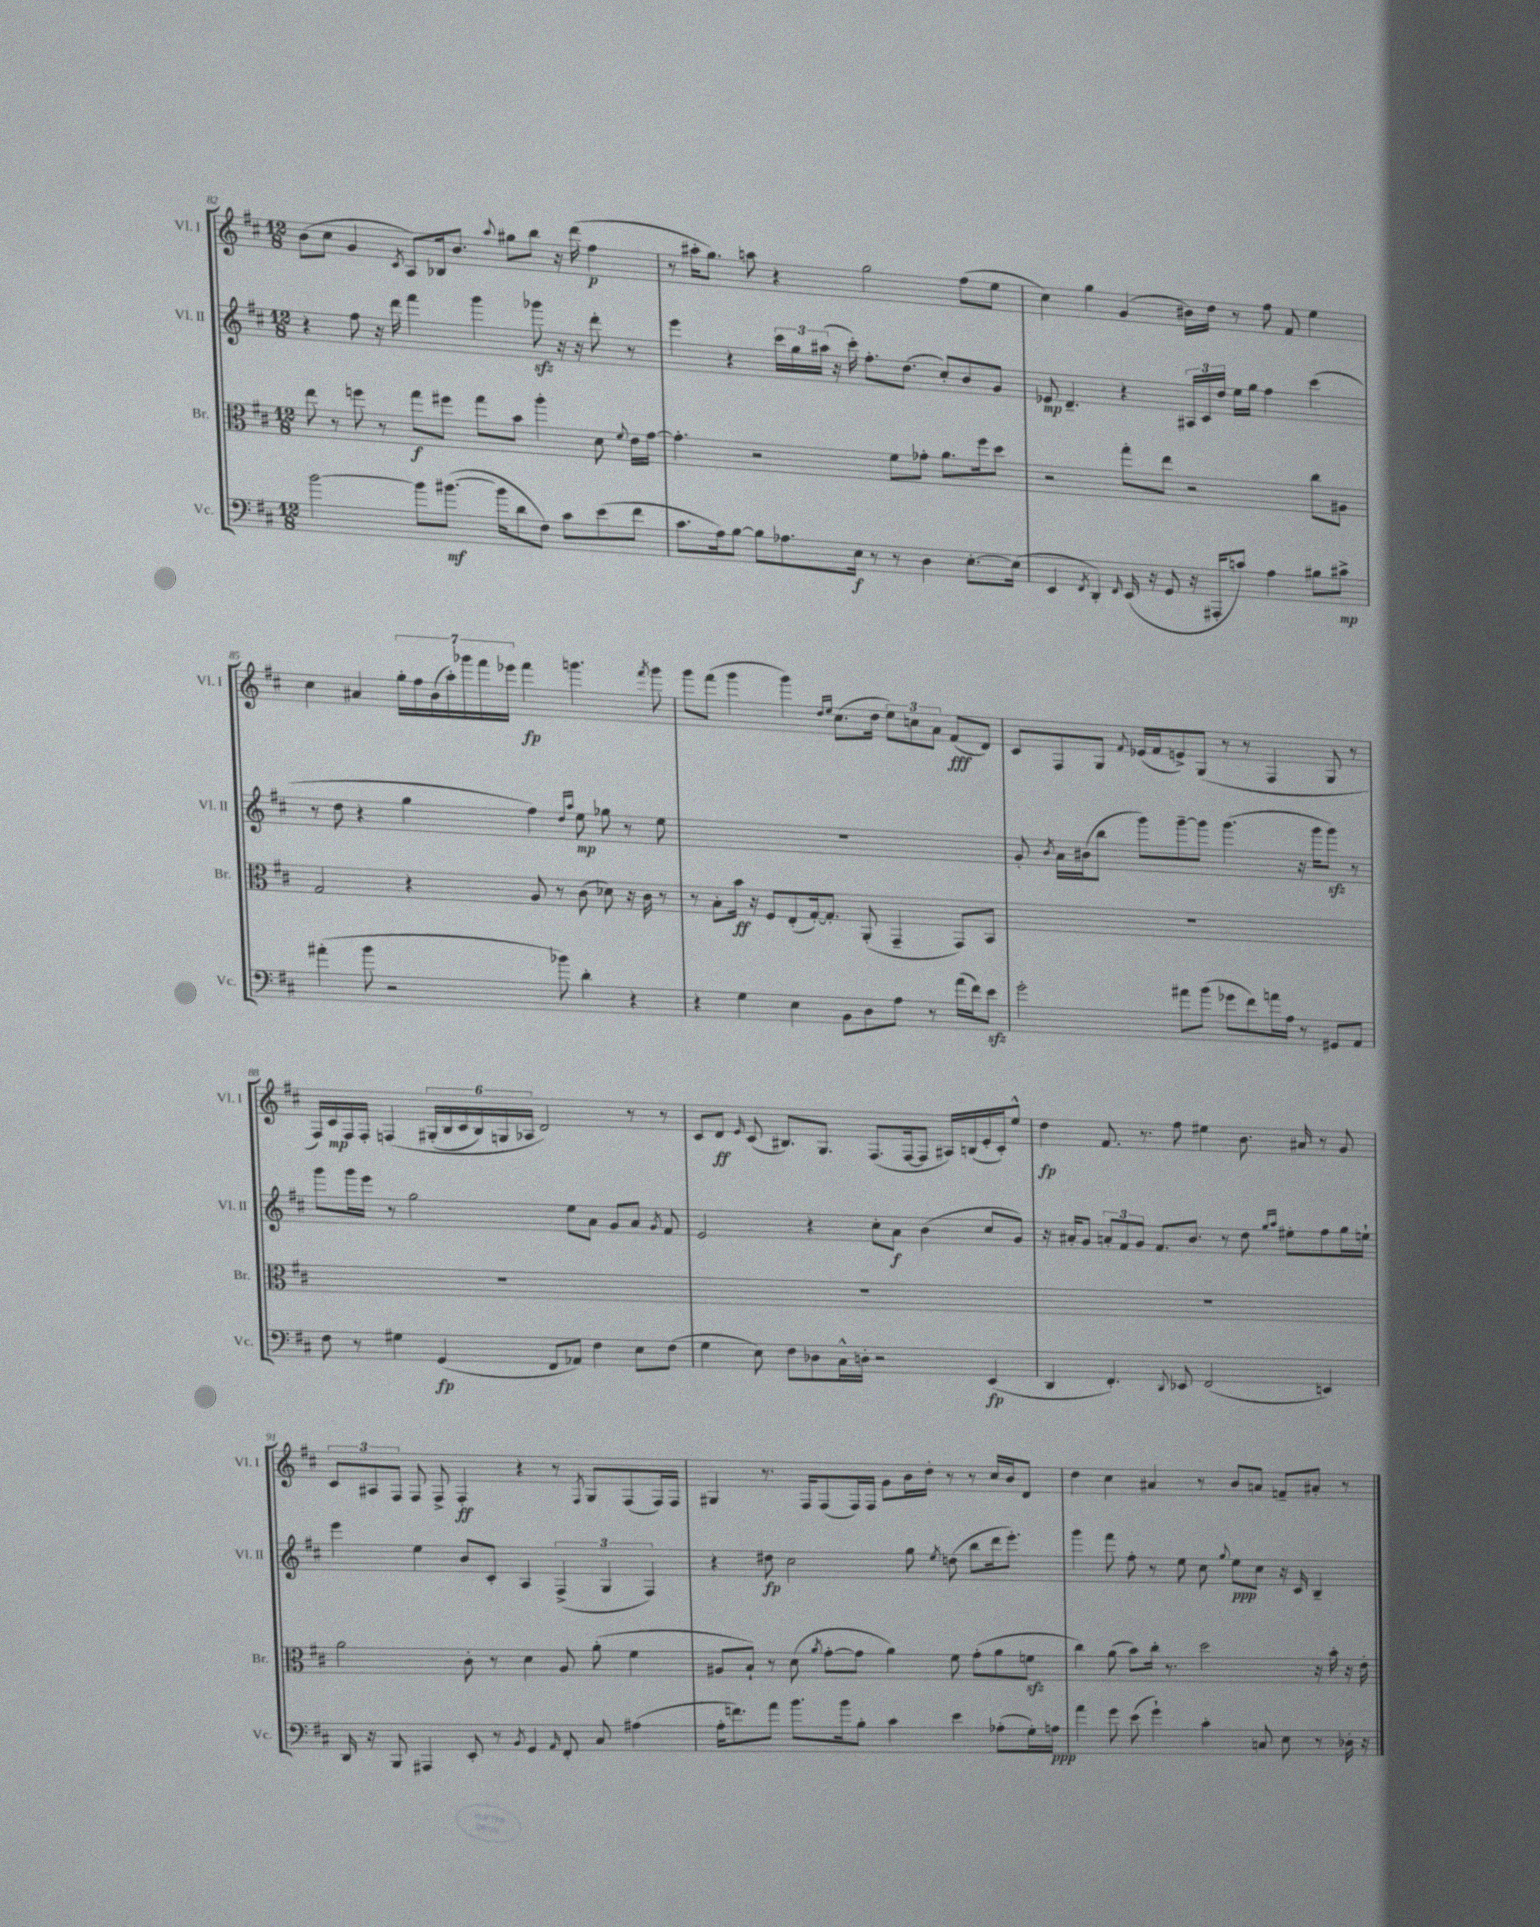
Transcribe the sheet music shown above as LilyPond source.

<<
\new StaffGroup <<
\new Staff = "s0" \with { instrumentName = "Vl. I" shortInstrumentName = "Vl. I" } {
    \clef treble \key d \major \numericTimeSignature \time 12/8
    \autoBeamOff b'8[( cis''8] g'4 \acciaccatura { cis'8 } a8[) bes16 b'8.] \appoggiatura { a''8 } gis''8[ b''8] r16 d'''16( fis''4\p |
    r8 ais''16[-. g''8.]) a''8 r4 g''2 fis''8[( e''8] |
    cis''4) g''4 g'4( bis'16[) d''16] r8 fis''8 fis'8 e''4 |
    cis''4 ais'4 \tuplet 7/4 { g''16[-. fis''16 b'16( a''16-.) ges'''16 fis'''16 ees'''16] } fis'''4\fp g'''4. \acciaccatura { fis'''8 } g'''8 |
    g'''8[ fis'''8]( g'''4 g'''4) \grace { d''16[ e''16] } cis''8.[( d''16] \tuplet 3/2 { e''8[) c''8 a'8] } fis'8[\fff( d'8]) |
    cis'8[ fis8 g8] \appoggiatura { fis'8 } ees'16[( fis'16 e'8->) g8]( r8 r8 fis4 g8 r8 |
    fis16[) cis'16\mp fis16 fis16]-. f4\( \tuplet 6/4 { gis16[-.( b16 cis'16 b16) g16 aes16] } d'2\) r8 r8 |
    cis'8[ d'8]\ff \grace { e'16 } cis'8( bis8.[) g8.] fis8.[( fis16~ fis8] ais16[) b16( e'16-. cis'16-.) e''8]-^ |
    d''4\fp fis'8. r8. fis''8 eis''4 b'8. ais'16 r8 g'8 |
    \tuplet 3/2 { cis'8[ ais8 fis8] } fis8 fis8-> fis4-.\ff r4 r8 \acciaccatura { fis8 } g8[ fis8( fis16) fis16] |
    gis4 r8. fis16[ fis8( fis16) fis16] g'8[ b'16 d''16]-. r8 r8 cis''16[ b'16 d'8] |
    d''4 cis''4 ais'4 r8 b'8[ a'8] f'8[-- ais'8]-. r8 \bar "|." |
}
\new Staff = "s1" \with { instrumentName = "Vl. II" shortInstrumentName = "Vl. II" } {
    \clef treble \key d \major \numericTimeSignature \time 12/8
    \autoBeamOff r4 fis''8 r16 d'''16 fis'''4 g'''4 ges'''8\sfz r16 r16 d'''8-. r8 |
    e'''4 r4 \tuplet 3/2 { cis'''16[ g''16 ais''16]( } r16 cis'''16-.) fis''8.[-. d''8.]( cis''8[-.) b'8 g'8] |
    ees'8\mp d'4.-- r4 \tuplet 3/2 { ais16[ cis'16 d''16] } e''16[ g''16] fis''4 cis'''4( |
    r8 d''8 r4 g''4 fis''4) \grace { d''16[ a''16] } e''8\mp ges''8 r8 e''8 |
    R1. |
    g'8-. \acciaccatura { b'8 } a'16[ bis'16( b''8] g'''8[) g'''8~-- g'''8] g'''4.( r16 g'''16[ g'''8]\sfz) r8 |
    g'''8[ g'''16 e'''16] r8 g''2 e''8[ a'8] g'8[ a'8] \acciaccatura { g'8 } fis'8 |
    e'2 r4 cis''8[-. a'8]\f b'4( cis''8[ g'8]) |
    r16 ais'16[-. g'8] \tuplet 3/2 { a'8[-. fis'8 g'8] } fis'8.[ b'8.] r8 d''8 \grace { g''16[ a''16] } eis''8[-. fis''8 g''16 e''16]-! |
    e'''4 e''4 b'8[ cis'8]-. a4 \tuplet 3/2 { fis4->( g4 fis4) } |
    r4 dis''8\fp cis''2 g''8 \acciaccatura { e''8 } d''8( b''8[ d'''16 e'''8.]-.) |
    g'''4 fis'''8 fis''8-. r8 e''8 cis''8 \appoggiatura { g''8 } e''8[\ppp cis''8] r16 cis'16 b4-- \bar "|." |
}
\new Staff = "s2" \with { instrumentName = "Br." shortInstrumentName = "Br." } {
    \clef alto \key d \major \numericTimeSignature \time 12/8
    \autoBeamOff e''8 r8 f''8 r8 g''8[\f fis''8] g''8[ b'8] a''4-. d'8 \appoggiatura { fis'8 } e'16[ g'16]~ |
    g'4.-. r2 fis'8[ ges'8]-. a'8.[ fis''16 d''8] |
    r2 g''8[-. e''8] r2 cis''8[ ais8] |
    g2 r4 a8 r8 cis'8( des'8) r16 cis'16 r8 |
    r8 b8[-. b'16]\ff r16 fis8[ e8-.( g16~-.) g8.]-. a,8-.( g,4-- g,8[) b,8] |
    R1. |
    R1. |
    R1. |
    R1. |
    a'2 cis'8-. r8 d'4 a8 a'8-.( fis'4 |
    ais8[ b8]-!) r8 d'8( \acciaccatura { a'8 } g'8[~-. g'8] a'4) fis'8 g'8[-.( a'8 f'8]\sfz |
    cis''4) a'8( b'8[) cis''16]-. r8. d''2 r16 b'16-. r16 e'16-. \bar "|." |
}
\new Staff = "s3" \with { instrumentName = "Vc." shortInstrumentName = "Vc." } {
    \clef bass \key d \major \numericTimeSignature \time 12/8
    \autoBeamOff b'2~ b'8[ bis'8.]~\mf( bis'16[ d'8 fis8]) cis'8[ e'8( fis'8] |
    cis'8.[ a16) b8]~ b8[ aes8. e16]\f r8 r8 d4 e8.[~-. e16]( |
    e,4 \acciaccatura { fis,8 } d,4-.) \grace { fis,16 } e,16( r16 g,8 r16 ais,,16[-. c'8]) a4 bis8[ cis'8]->\mp |
    ais'4-.( b'8 r2 bes'8) d'4-. r4 |
    r4 g4 e4 b,8[ d8 a8] r8 a'16[( fis'16) e'8]\sfz |
    g'2-. ais'8[ b'8]( ges'8[ fis'8) a'16 a16] r8 gis,8[ a,8] |
    fis8 r8 gis4 g,4\fp( fis,8[ aes,8]) fis4 e8[ fis8]( |
    g4 e8) fis8[ des8 cis16-^ d16]-. r2 e,4\fp( |
    d,4 fis,4.-.) \appoggiatura { d,8 } ees,8 fis,2( e,4) |
    d,16 r16 b,,8 ais,,4 e,8-. r8 \acciaccatura { b,8 } g,4 \grace { a,16 } fis,8-. cis8 ais4( |
    a16[-. f'8.) a'8] b'8.[ b'16 b8]-. cis'4 e'4 aes8[-.( g16-.) a16]\ppp |
    a'4 g'8 e'8( g'4-!) cis'4-. c8 e8 r8 des16-. r16 \bar "|." |
}
>>
>>
\layout { \context { \Score currentBarNumber = #82 } }
